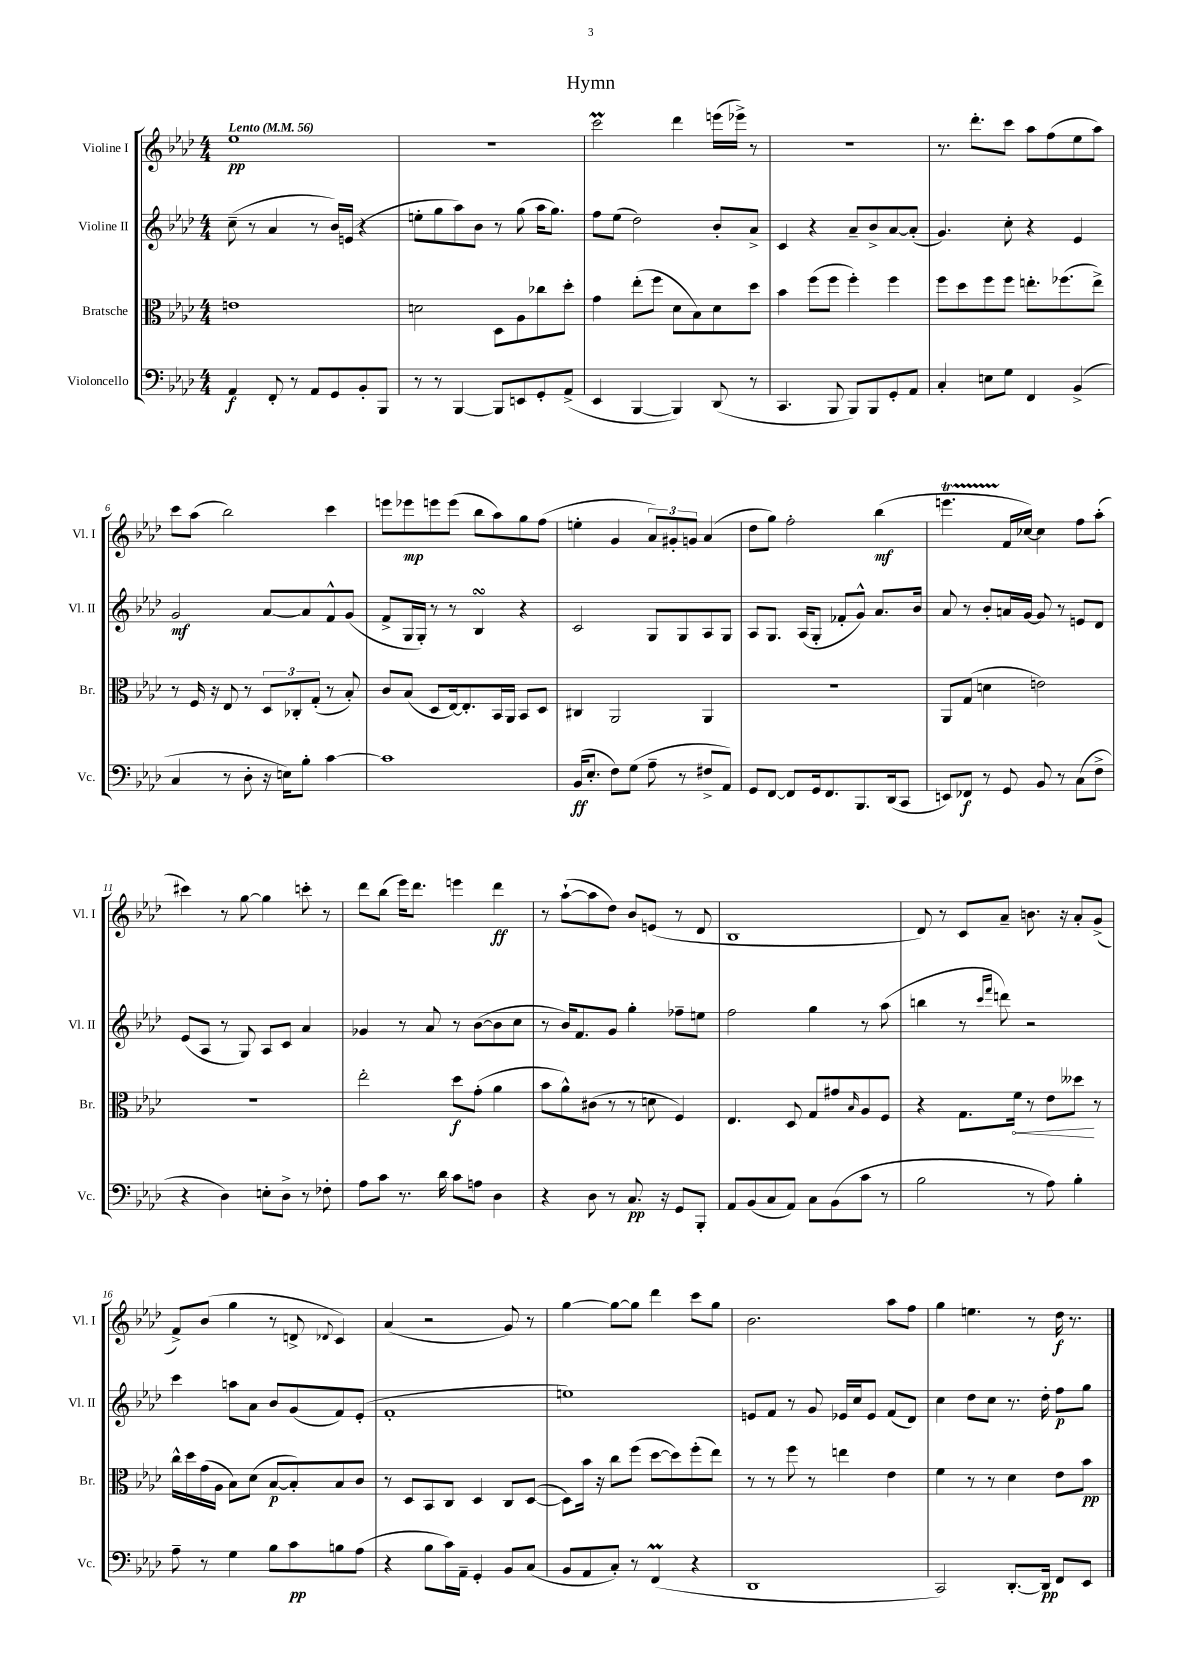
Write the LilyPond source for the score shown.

\header { title = "Hymn" }
<<
\new StaffGroup <<
\new Staff = "s0" \with { instrumentName = "Violine I" shortInstrumentName = "Vl. I" } {
    \clef treble \key aes \major \numericTimeSignature \time 4/4 \tempo "Lento" 4 = 56
    ees''1\pp |
    R1 |
    c'''2\prall des'''4 e'''16( ees'''16->) r8 |
    r1 |
    r8. des'''8.-. c'''8 aes''8 f''8( ees''8 aes''8) |
    c'''8 aes''8( bes''2) c'''4 |
    e'''8 ees'''8\mp e'''8 e'''8( bes''8 aes''8) g''8 f''8( |
    e''4-. g'4 \tuplet 3/2 { aes'8) gis'8-. g'8 } aes'4( |
    des''8 g''8) f''2-. bes''4\mf( |
    e'''4.\startTrillSpan f'16\stopTrillSpan ces''16~) ces''4 f''8 aes''8-.( |
    cis'''4) r8 g''8~ g''4 c'''8-. r8 |
    des'''8 bes''8( ees'''16) des'''8. e'''4 des'''4\ff |
    r8 aes''8~-!( aes''8 des''8) bes'8 e'8( r8 des'8 |
    bes1 |
    des'8) r8 c'8 aes'8-- b'8. r16 aes'8-. g'8->( |
    f'8->) bes'8( g''4 r8 d'8-> \appoggiatura { des'8 } c'4) |
    aes'4( r2 g'8) r8 |
    g''4~ g''8~ g''8 des'''4 c'''8 g''8 |
    bes'2. aes''8 f''8 |
    g''4 e''4. r8 des''16\f r8. \bar "|." |
}
\new Staff = "s1" \with { instrumentName = "Violine II" shortInstrumentName = "Vl. II" } {
    \clef treble \key aes \major \numericTimeSignature \time 4/4
    c''8--( r8 aes'4 r8 bes'16) e'16( r4 |
    e''8-. g''8 aes''8) bes'8 r8 g''8( aes''16 g''8.) |
    f''8 ees''8( des''2) bes'8-. aes'8-> |
    c'4 r4 aes'8-- bes'8-> aes'8~ aes'8-.( |
    g'4.) c''8-. r4 ees'4 |
    g'2\mf aes'8~ aes'8 f'8-^ g'8( |
    f'8-> g16 g16-.) r8 r8 bes4\turn r4 |
    c'2 g8 g8 aes8 g8 |
    aes8 g8. aes16( g8-. fes'8-. g'8-^) aes'8. bes'16 |
    aes'8 r8 bes'8-. a'16 g'16~ g'8 r8 e'8 des'8 |
    ees'8( aes8 r8 g8) aes8 c'8 aes'4 |
    ges'4 r8 aes'8 r8 bes'8~( bes'8 c''8 |
    r8 bes'16) f'8. g'8 g''4-. fes''8-- e''8 |
    f''2 g''4 r8 aes''8( |
    b''4 r8 \grace { c'''16 f'''16 } d'''8) r2 |
    c'''4 a''8 aes'8 bes'8 g'8( f'8) ees'8-.( |
    f'1-. |
    e''1) |
    e'8 f'8 r8 g'8 ees'16 c''16 ees'8 f'8( des'8) |
    c''4 des''8 c''8 r8. des''16-. f''8\p g''8 \bar "|." |
}
\new Staff = "s2" \with { instrumentName = "Bratsche" shortInstrumentName = "Br." } {
    \clef alto \key aes \major \numericTimeSignature \time 4/4
    e'1 |
    d'2 des8 aes8 ces''8 des''8-. |
    g'4 ees''8-.( f''8 des'8 bes8) des'8 des''8 |
    bes'4 f''8( f''8 f''4-.) f''4 |
    f''8 des''8 f''8 f''8 e''8.-. fes''8.( e''8->) |
    r8 f16 r16 ees8 r8 \tuplet 3/2 { des8 ces8-. g8-.( } r8 bes8-.) |
    c'8 bes8( des8 ees16~) ees8.-. bes,16 aes,16 bes,8 des8 |
    cis4 aes,2 aes,4 |
    R1 |
    aes,8 g8( d'4 e'2) |
    R1 |
    ees''2-. des''8\f g'8-.( aes'4 |
    bes'8 aes'8-^) cis'8( r8 r8 d'8 f4) |
    ees4. des8 g8 gis'8 \grace { bes16 } aes8 f8 |
    r4 g8. \once \override Hairpin.circled-tip = ##t f'16\< r8 ees'8 deses''8\! r8 |
    c''16-^ des''16 g'16( aes16 bes8) des'8( bes8~\p bes8-.) bes8 c'8 |
    r8 des8 bes,8 c8 des4 c8 des8~( |
    des8) bes'16 r16 c''8 f''8( des''8~ des''8) f''8-.( ees''8) |
    r8 r8 f''8 r8 e''4 ees'4 |
    f'4 r8 r8 des'4 ees'8 bes'8\pp \bar "|." |
}
\new Staff = "s3" \with { instrumentName = "Violoncello" shortInstrumentName = "Vc." } {
    \clef bass \key aes \major \numericTimeSignature \time 4/4
    aes,4\f f,8-. r8 aes,8 g,8 bes,8-. bes,,8 |
    r8 r8 bes,,4~ bes,,8 e,8 g,8-. aes,8->( |
    ees,4 bes,,4~ bes,,4) des,8( r8 |
    c,4. bes,,8 bes,,8) bes,,8 g,8-. aes,8 |
    c4-. e8 g8 f,4 bes,4->( |
    c4 r8 des8-. r16 e16) bes8-. c'4~ |
    c'1 |
    bes,16\ff( ees8.-. f8) g8( aes8-- r8 fis8-> aes,8) |
    g,8 f,8~ f,8 g,16 f,8. bes,,8. des,16( c,8 |
    e,8) fes,8\f r8 g,8 bes,8 r8 c8( f8-> |
    r4 des4) e8-. des8-> r8 fes8-. |
    aes8 c'8 r8. des'16 c'8 a8 des4 |
    r4 des8 r8 c8.\pp r16 g,8 bes,,8-. |
    aes,8 bes,8( c8 aes,8) c8 bes,8( c'8 r8 |
    bes2 r8 aes8) bes4-. |
    aes8-- r8 g4 bes8 c'8\pp b8 aes8( |
    r4 bes8 c'16) aes,16-- g,4-. bes,8 c8( |
    bes,8 aes,8 c8-.) r8 f,4\prall( r4 |
    des,1 |
    c,2) des,8.~-. des,16\pp f,8 ees,8 \bar "|." |
}
>>
>>
